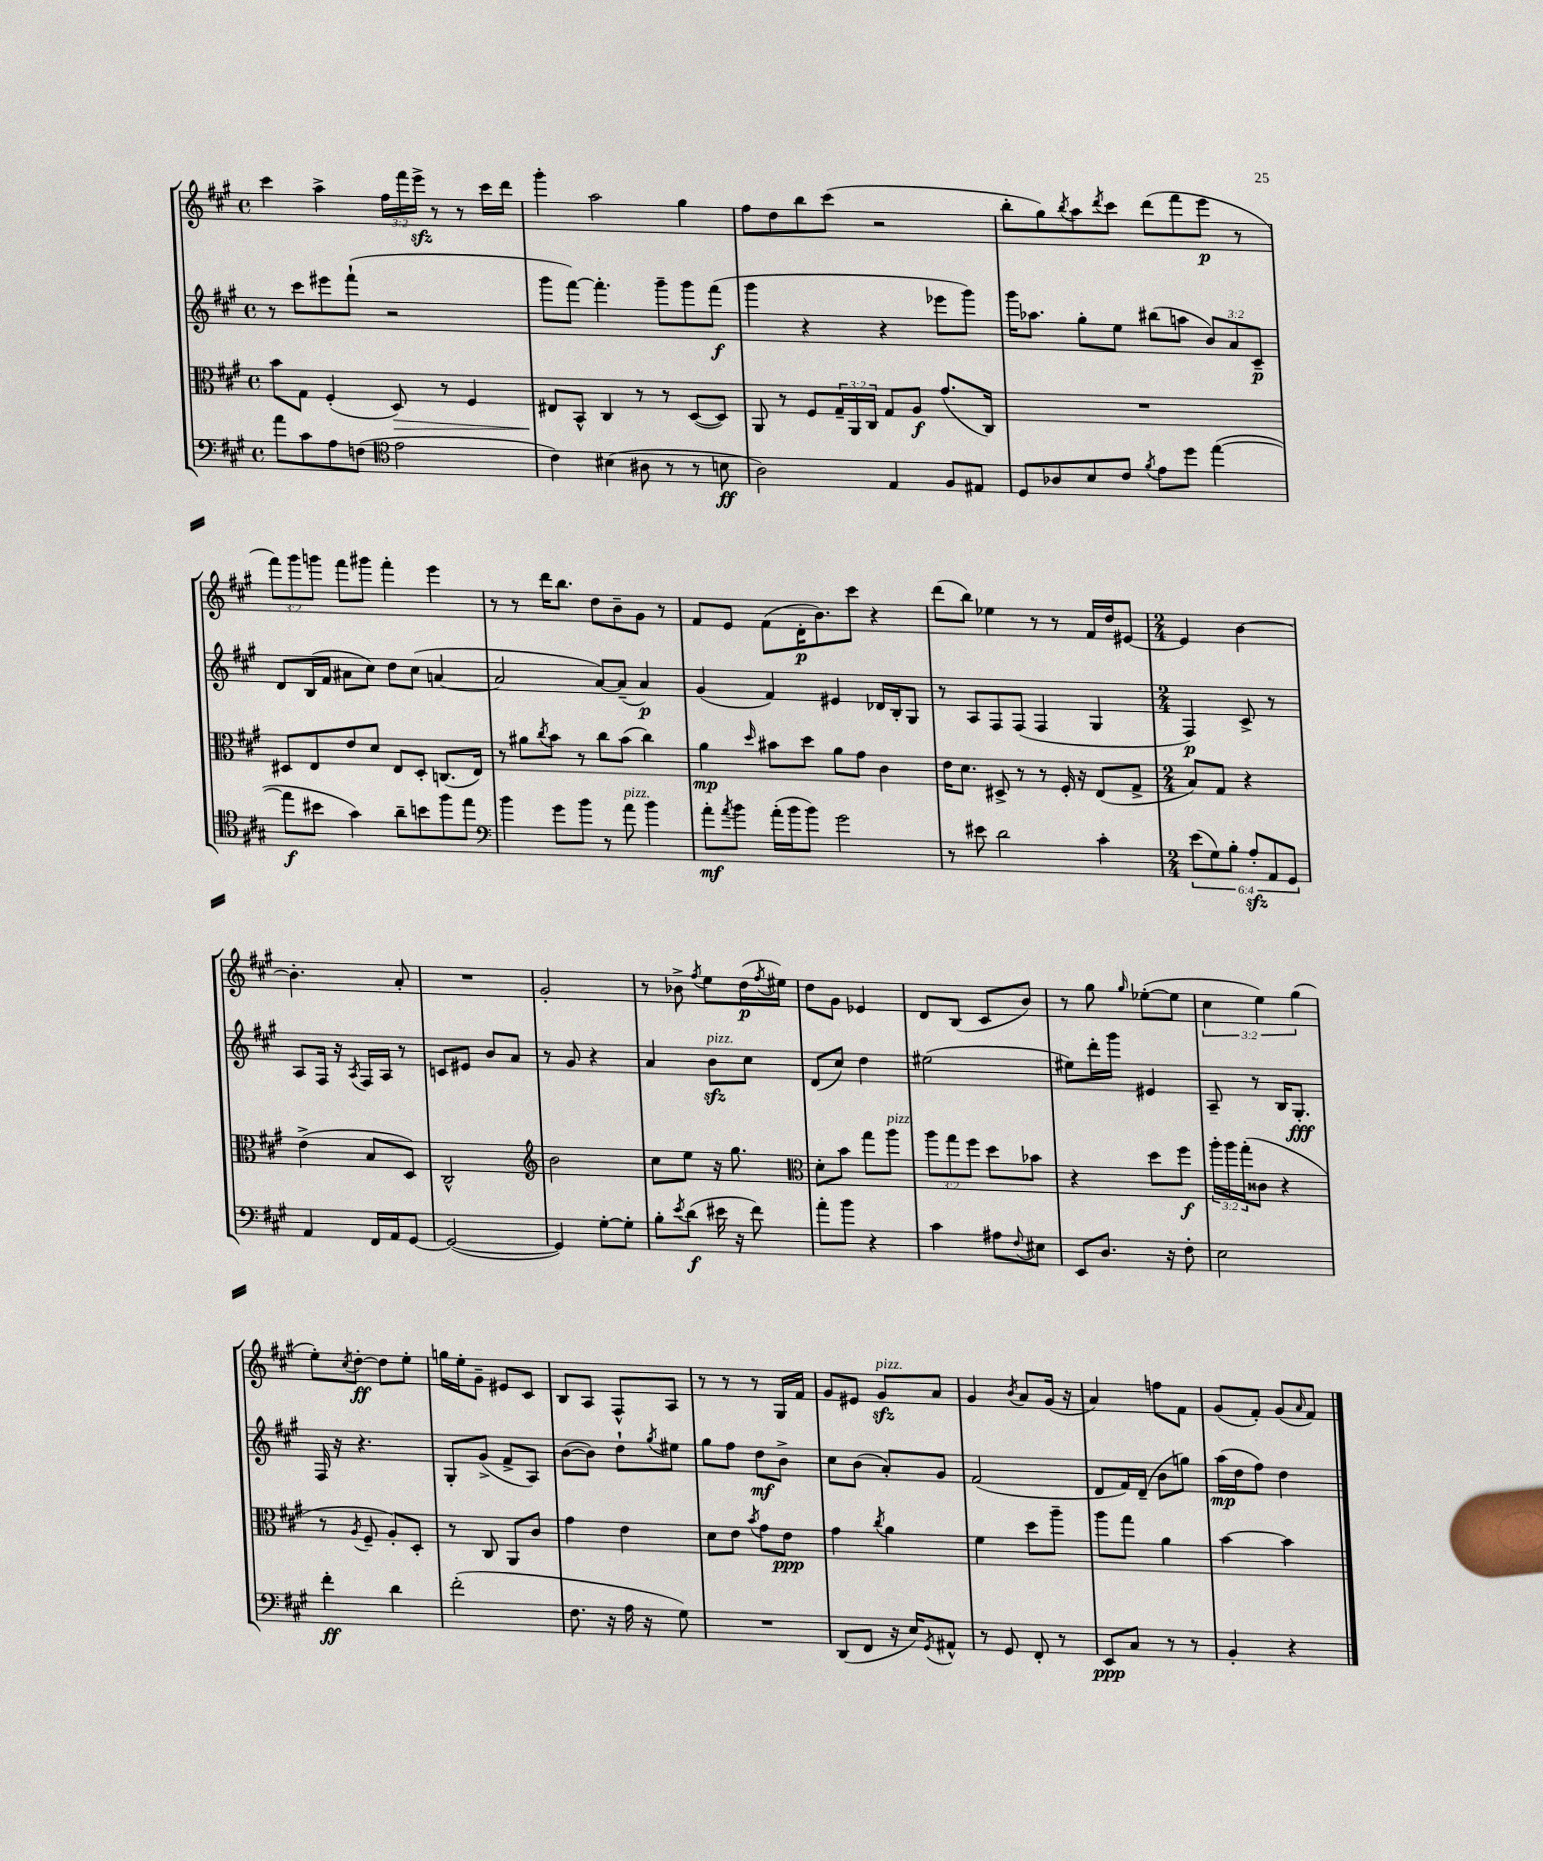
<<
\new StaffGroup <<
\new Staff = "s0" {
    \clef treble \key a \major \defaultTimeSignature \time 4/4 \override Staff.TupletNumber.text = #tuplet-number::calc-fraction-text
    cis'''4 a''4-> \tuplet 3/2 { fis''16 fis'''16 e'''16->\sfz } r8 r8 cis'''16 d'''16 |
    gis'''4-. a''2 gis''4 |
    fis''8 d''8 b''8 cis'''8( r2 |
    b''8-. gis''8) \acciaccatura { b''8 } a''8 \acciaccatura { d'''8 } cis'''8 d'''8( fis'''8 e'''8\p r8 |
    \tuplet 3/2 { fis'''8) gis'''8 g'''8 } fis'''8 gis'''8 fis'''4-. e'''4 |
    r8 r8 d'''16 b''8. d''8 b'8-- gis'8 r8 |
    fis'8 e'8 fis'8( d'16-.\p b'8.) cis'''8 r4 |
    d'''8( b''8) ees''4 r8 r8 fis'16 d''16 eis'8~ |
    \numericTimeSignature \time 2/4 eis'4 b'4~ |
    b'4.-. a'8-. |
    R2 |
    gis'2-. |
    r8 bes'8-> \acciaccatura { fis''8 } e''8 d''16\p( \acciaccatura { fis''8 } eis''16) |
    d''8 gis'8 ees'4 |
    d'8 b8( cis'8 b'8) |
    r8 gis''8 \grace { gis''16 } ees''8~-.( ees''8 |
    \tuplet 3/2 { cis''4 e''4) gis''4( } |
    e''8-.) \acciaccatura { cis''8 } d''8~-.\ff d''8 e''8-. |
    g''16 e''16-. gis'8-- eis'8 cis'8 |
    b8 a8 fis8-^ a8 |
    r8 r8 r8 gis16 fis'16 |
    gis'8 eis'8 gis'8\sfz^\markup { \italic "pizz." } a'8 |
    gis'4 \acciaccatura { b'8 } a'8 gis'16( r16 |
    a'4) f''8 fis'8 |
    gis'8( fis'8-.) gis'8( \grace { a'16 } fis'8) \bar "|." |
}
\new Staff = "s1" {
    \clef treble \key a \major \defaultTimeSignature \time 4/4 \override Staff.TupletNumber.text = #tuplet-number::calc-fraction-text
    r8 cis'''8 eis'''8 fis'''8-!( r2 |
    gis'''8 fis'''8~) fis'''4.-. gis'''8-- gis'''8 fis'''8\f( |
    gis'''4 r4 r4 ees'''8 gis'''8) |
    gis'''16 aes''8. gis''8-. e''8 bis''8( a''8 \tuplet 3/2 { b'8) a'8 cis'8--\p } |
    d'8 b16( fis'16 ais'8 cis''8) d''8 cis''8( a'4~ |
    a'2 a'8~) a'8--( a'4\p) |
    gis'4( fis'4) eis'4 des'16 b16-. gis8 |
    r8 a8 fis8 fis8( fis4 gis4 |
    \numericTimeSignature \time 2/4 fis4\p) cis'8-> r8 |
    a8 fis16 r16 \acciaccatura { a8 } fis16 a16 r8 |
    c'8 eis'8 b'8 a'8 |
    r8 gis'8 r4 |
    a'4 b'8\sfz^\markup { \italic "pizz." } cis''8 |
    d'8( cis''8) d''4 |
    eis''2( |
    eis''8) d'''16-. gis'''16 eis'4 |
    a8-- r8 b16 gis8.-.\fff |
    fis16 r16 r4. |
    gis8-. gis'8->( fis'8-> a8) |
    b'8~( b'8) d''8-! \acciaccatura { gis''8 } eis''8 |
    gis''8 fis''8 d''8\mf b'8-> |
    cis''8 b'8( a'8-.) gis'8 |
    fis'2( |
    d'8 fis'16) d'16--( b'8 g''8) |
    a''16\mp( d''16 fis''8) d''4 \bar "|." |
}
\new Staff = "s2" {
    \clef alto \key a \major \defaultTimeSignature \time 4/4 \override Staff.TupletNumber.text = #tuplet-number::calc-fraction-text
    b'8 gis8 fis4-.( d8\>) r8 fis4 |
    eis8\! b,8-^ cis4 r8 r8 d8~( d8) |
    a,8 r8 fis8 \tuplet 3/2 { gis16-- a,16 cis16 } gis8 a8\f gis'8.( cis16) |
    R1 |
    dis8 e8 e'8 d'8 e8 dis8-. c8.( e16) |
    r8 ais'8 \acciaccatura { cis''8 } b'8 r8 cis''8 b'8( cis''4) |
    a'4\mp \grace { d''16 } bis'8 d''8 a'8 gis'8 cis'4 |
    e'16 d'8. dis8-> r8 r8 fis16-. r16 e8( gis8-> |
    \numericTimeSignature \time 2/4 b8) gis8 r4 |
    e'4->( b8 d8) |
    cis2-^ |
    \clef treble b'2 |
    cis''8 e''8 r16 gis''8. |
    \clef alto d'8-. b'8 gis''8 a''8^\markup { \italic "pizz." } |
    \tuplet 3/2 { a''8 gis''8 fis''8 } d''8 bes'8 |
    r4 d''8 fis''8\f |
    \tuplet 3/2 { a''16-. a''16 gis''16-.( } cisis'8 r4 |
    r8 \acciaccatura { a8 } fis8-- a8-.) d8-. |
    r8 cis8 a,8 cis'8 |
    gis'4 e'4 |
    d'8 e'8 \acciaccatura { b'8 } gis'8 e'8\ppp |
    gis'4 \acciaccatura { cis''8 } a'4 |
    fis'4 d''8 a''8-- |
    a''8 gis''8 a'4 |
    b'4~ b'4 \bar "|." |
}
\new Staff = "s3" {
    \clef bass \key a \major \defaultTimeSignature \time 4/4 \override Staff.TupletNumber.text = #tuplet-number::calc-fraction-text
    a'8 cis'8 a8 f8( \clef tenor e'2 |
    cis'4) bis4( ais8 r8 r8 b8\ff |
    a2) e4 fis8 eis8 |
    d8 aes8 b8 cis'8 \acciaccatura { fis'8 } e'8 d''8 e''4~( |
    e''8\f bis'8 gis'4) a'8-- b'8 fis''8 e''8 |
    \clef bass b'4 gis'8 b'8 r8 a'8^\markup { \italic "pizz." } b'4 |
    a'8-.\mf \acciaccatura { a'8 } b'8 a'16-.( b'16 b'8) gis'2 |
    r8 eis'8 d'2 cis'4-. |
    \numericTimeSignature \time 2/4 \tuplet 6/4 { e'8( gis8) b8-. a8-.\sfz a,8 gis,8 } |
    a,4 fis,16 a,16 gis,8~ |
    gis,2~( |
    gis,4) gis8~-. gis8-. |
    b8-. \acciaccatura { e'8 } d'8\f( eis'16 r16 fis'8) |
    a'8-. b'8 r4 |
    cis'4 ais8 \appoggiatura { fis8 } eis8 |
    e,8 d8. r16 fis8-. |
    e2 |
    fis'4-.\ff d'4 |
    fis'2-.( |
    fis8. r16 a16 r16 gis8) |
    R2 |
    d,8( fis,8 r16 e16) \acciaccatura { gis,8 } ais,8-^ |
    r8 gis,8 fis,8-. r8 |
    e,8\ppp cis8 r8 r8 |
    b,4-. r4 \bar "|." |
}
>>
>>
\layout { \context { \Score \remove "Bar_number_engraver" } }
